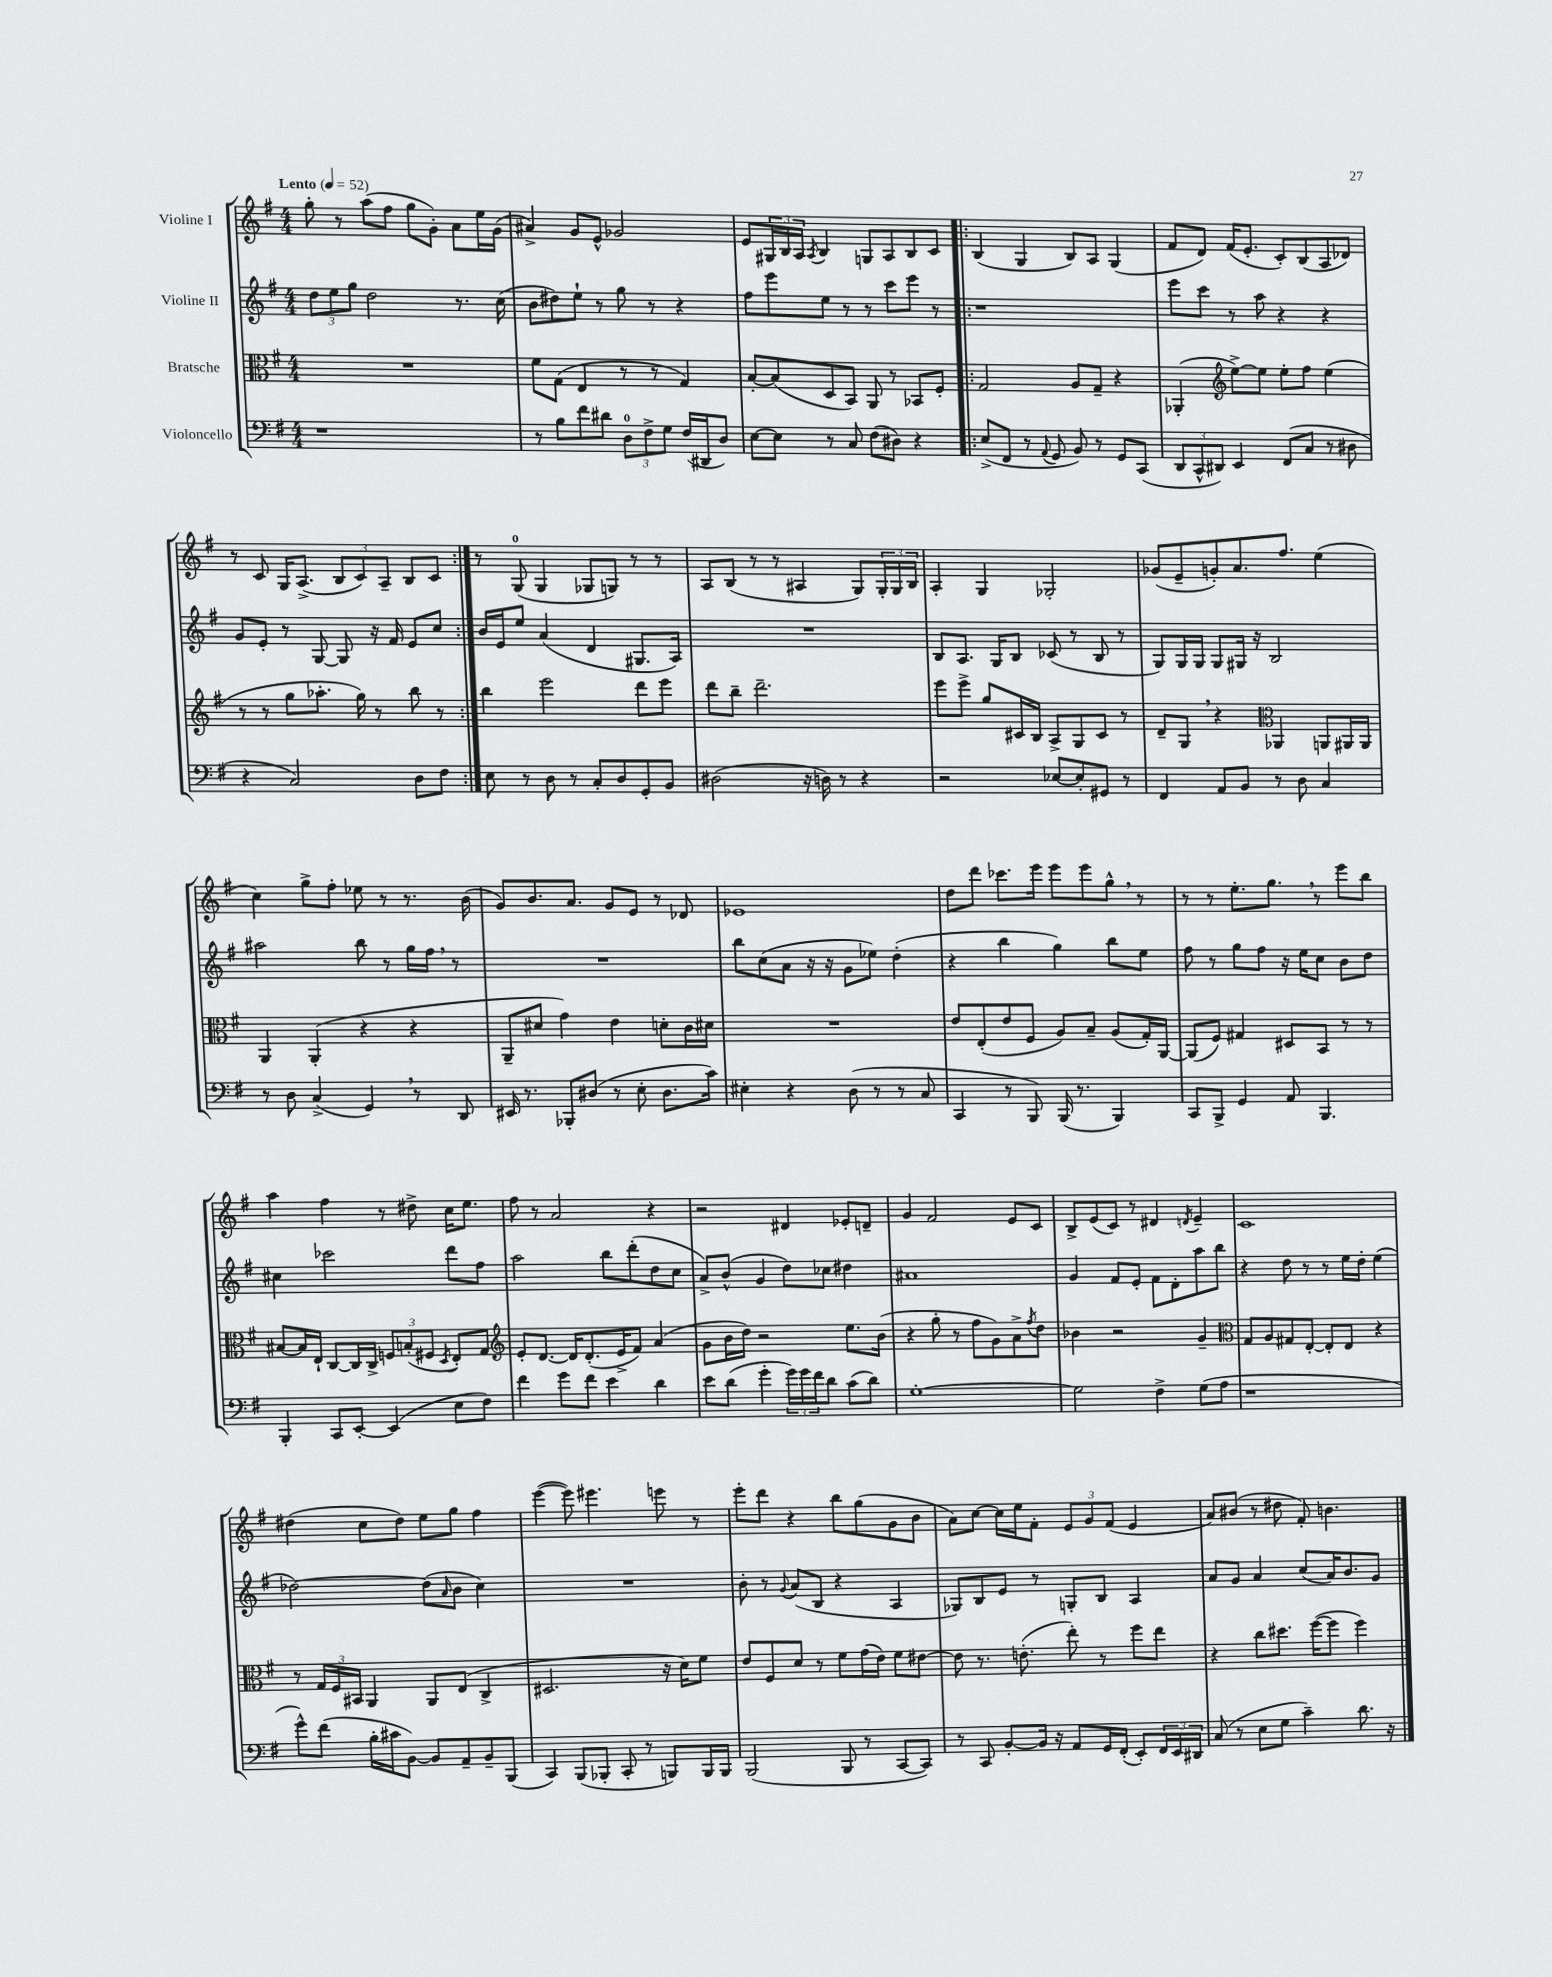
<<
\new StaffGroup <<
\new Staff = "s0" \with { instrumentName = "Violine I" } {
    \clef treble \key g \major \numericTimeSignature \time 4/4 \tempo "Lento" 4 = 52
    g''8-. r8 a''8( fis''8 g''8 g'8-.) a'8 e''16 g'16( |
    ais'4->) g'8 e'8-^ ges'2 |
    e'8 \tuplet 3/2 { gis16 b16 a16 } \acciaccatura { a8 } b4 g8 a8 b8 c'8 |
    \repeat volta 2 { b4( g4 b8) a8 g4( |
    fis'8 d'8) fis'16( e'8.-. c'8-.) b8( a8 des'8) |
    r8 c'8 g16 a8.->( \tuplet 3/2 { b8 c'8) a8-- } b8 c'8 | }
    r8 g8-0( g4 ges8 g8) r8 r8 |
    a8 b8( r8 r8 ais4 g8) \tuplet 3/2 { g16-. g16 b16 } |
    a4-. g4 ges2-. |
    ges'8( e'8-- g'8-.) a'8. fis''8. e''4( |
    c''4) g''8-> fis''8-. ees''8 r8 r8. b'16( |
    g'8) b'8. a'8. g'8 e'8 r8 des'8 |
    ees'1 |
    d''8 d'''8 ces'''8. e'''16 e'''8 e'''8 g''8-^ \breathe r8 |
    r8 r8 e''8.-. g''8. \breathe r8 e'''8 b''8 |
    a''4 fis''4 r8 dis''8-> c''16 e''8. |
    fis''8 r8 a'2 r4 |
    r2 dis'4 ees'8-. d'8-- |
    g'4 fis'2 e'8 c'8 |
    b8-> e'8( c'8) r8 dis'4 \acciaccatura { d'8 } e'4-- |
    c'1 |
    dis''4( c''8 dis''8) e''8 g''8 fis''4 |
    e'''4~( e'''8) eis'''4. e'''8 r8 |
    e'''8-. d'''8 r4 b''8 g''8( g'8 b'8 |
    a'8) c''8~ c''16 e''16 fis'8-. \tuplet 3/2 { e'8 g'8 fis'8( } e'4 |
    a'8) bis'8( r8 dis''8 fis'8-.) b'4. \bar "|." |
}
\new Staff = "s1" \with { instrumentName = "Violine II" } {
    \clef treble \key g \major \numericTimeSignature \time 4/4
    \tuplet 3/2 { d''8 e''8 g''8 } d''2 r8. c''16( |
    b'8 dis''8) e''8-! r8 g''8 r8 r4 |
    fis''8 e'''8 e''8 r8 r8 c'''8 e'''8 r8 |
    \repeat volta 2 { r1 |
    e'''8 c'''8 r8 a''8 r4 r4 |
    g'8 e'8-. r8 g8~ g8 r16 fis'16 e'8 c''8 | }
    b'16 e'16 e''8 a'4( d'4 gis8. a16) |
    R1 |
    b8 a8. g16 b8 ces'8( r8 b8 r8 |
    g8) g16 g16 g8 gis16 r16 b2 |
    ais''2 b''8 r8 g''16 fis''16 \breathe r8 |
    R1 |
    b''8 c''8( a'8 r16 r16 g'8 ees''8) d''4-.( |
    r4 b''4 g''4) b''8 e''8 |
    fis''8 r8 g''8 fis''8 r16 e''16 c''8 b'8 d''8 |
    cis''4 ces'''2 d'''8 fis''8 |
    a''2 b''8 d'''8-.( d''8 c''8 |
    a'8->) b'8-^( g'4 d''8) ces''8 dis''4 |
    ais'1 |
    g'4 fis'8 e'8-. fis'8 d'8-. a''8 b''8 |
    r4 d''8 r8 r8 e''16 d''16-. e''4( |
    des''2~) des''8( \grace { a'16 } b'8 c''4) |
    R1 |
    b'8-. r8 \appoggiatura { g'8 } a'8( b8 r4 a4 |
    ges8) b8 e'8 r8 g8-. b8 a4 |
    a'8 g'8 a'4 c''8( a'16) b'8. g'8 \bar "|." |
}
\new Staff = "s2" \with { instrumentName = "Bratsche" } {
    \clef alto \key g \major \numericTimeSignature \time 4/4
    R1 |
    fis'8 g8( e4 r8 r8 g4) |
    b8~-. b8( d8 b,8) a,8 r8 bes,8 fis8-. |
    \repeat volta 2 { g2 a8 g8-- r4 |
    aes,4-.( \clef treble e''8~->) e''8 e''8-. fis''8 e''4( |
    r8 r8 g''8 aes''8.-. g''16) r8 b''8 r8 | }
    b''4 e'''2 d'''8 e'''8 |
    d'''8 b''8-- d'''2.-- |
    e'''8 e'''8-> g''8 cis'16 b16 a8-> g8 cis'8 r8 |
    d'8-- g8 \breathe r4 \clef alto aes,4 a,8 ais,16 ais,16 |
    a,4 a,4-.( r4 r4 |
    a,8-- dis'8 g'4) e'4 d'8-. c'16 dis'16 |
    R1 |
    e'8 e8-.( e'8 fis8 a8) b8-- a8( g16-.) a,16~ |
    a,8( fis8) gis4 dis8 b,8 r8 r8 |
    bis8~ bis16 e16-! c8~ c16 c16-> \tuplet 3/2 { f8 b8-.( fis8 } \acciaccatura { d8 } e8-.) g8 |
    \clef treble e'8-. d'8.~ d'16 d'8.-.( e'16-> fis'8) a'4( |
    g'8 b'16 d''16) r2 e''8. b'16( |
    r4 g''8-. r8 fis''8 g'8) a'8-> \acciaccatura { fis''8 } d''8 |
    bes'4 r2 g'4-- |
    \clef alto g8 a8 gis8 e8~-. e8-. e8 r4 |
    r8 \tuplet 3/2 { g16 fis16 bis,16 } a,4 a,8 e8( c4-> |
    dis2. r16 d'16) fis'8 |
    e'8 fis8 d'8 r8 fis'8 g'16( e'16) fis'8 eis'8~ |
    eis'8 r8. e'8.-.( e''8-.) r8 fis''8 e''8 |
    r4 c''8 dis''8. fis''16~( fis''8 fis''4) \bar "|." |
}
\new Staff = "s3" \with { instrumentName = "Violoncello" } {
    \clef bass \key g \major \numericTimeSignature \time 4/4
    r1 |
    r8 b8 fis'8 dis'8 \tuplet 3/2 { d8-0 fis8-> g8 } fis16( dis,16 d8) |
    e8~ e8 r8 c8 fis8( dis8) r4 |
    \repeat volta 2 { e8->( fis,8 r8 \appoggiatura { a,8 } g,8 b,8) r8 g,8 c,8( |
    \tuplet 3/2 { d,8 c,8-^ dis,8) } e,4 fis,8( c8 r8 dis8 |
    r4 c2) d8 fis8 | }
    e8 r8 d8 r8 c8-. d8 g,8-. b,8 |
    dis2( r16 d16) r8 r4 |
    r2 ees8~ ees8-. gis,8 r8 |
    fis,4 a,8 b,8 r8 d8 c4 |
    r8 d8 c4->( g,4) \breathe r8 d,8 |
    eis,16 r8. bes,,8-. dis8( r8 e8-. dis8. c'16) |
    eis4-. r4 d8( r8 r8 c8 |
    c,4 r8 b,,8) b,,16( r8. b,,4) |
    c,8 b,,8-> g,4 a,8 b,,4. |
    b,,4-. c,8 e,8~-. e,4( e8 fis8) |
    fis'4 g'8 fis'8 e'4 d'4 |
    e'8 d'8( g'4-. \tuplet 3/2 { g'16) g'16 fis'16 } d'8 c'8( d'8) |
    g1~-. |
    g2 fis4-> g8( a8 |
    r1 |
    g'8-^) fis'8( b16-. cis'16 b,8~) b,8 a,8-- b,8-- b,,8( |
    c,4) b,,8( bes,,8-. c,8-. r8 b,,8) b,,16 b,,16 |
    b,,2( b,,8 r8 c,8~ c,8) |
    r8 c,8 b,8~-. b,16 r16 a,8 g,16 fis,16-.( e,8-.) \tuplet 3/2 { fis,16 e,16 dis,16 } |
    c8( r8 e8 g8 c'4--) d'8. r16 \bar "|." |
}
>>
>>
\layout { \context { \Score \remove "Bar_number_engraver" } }
